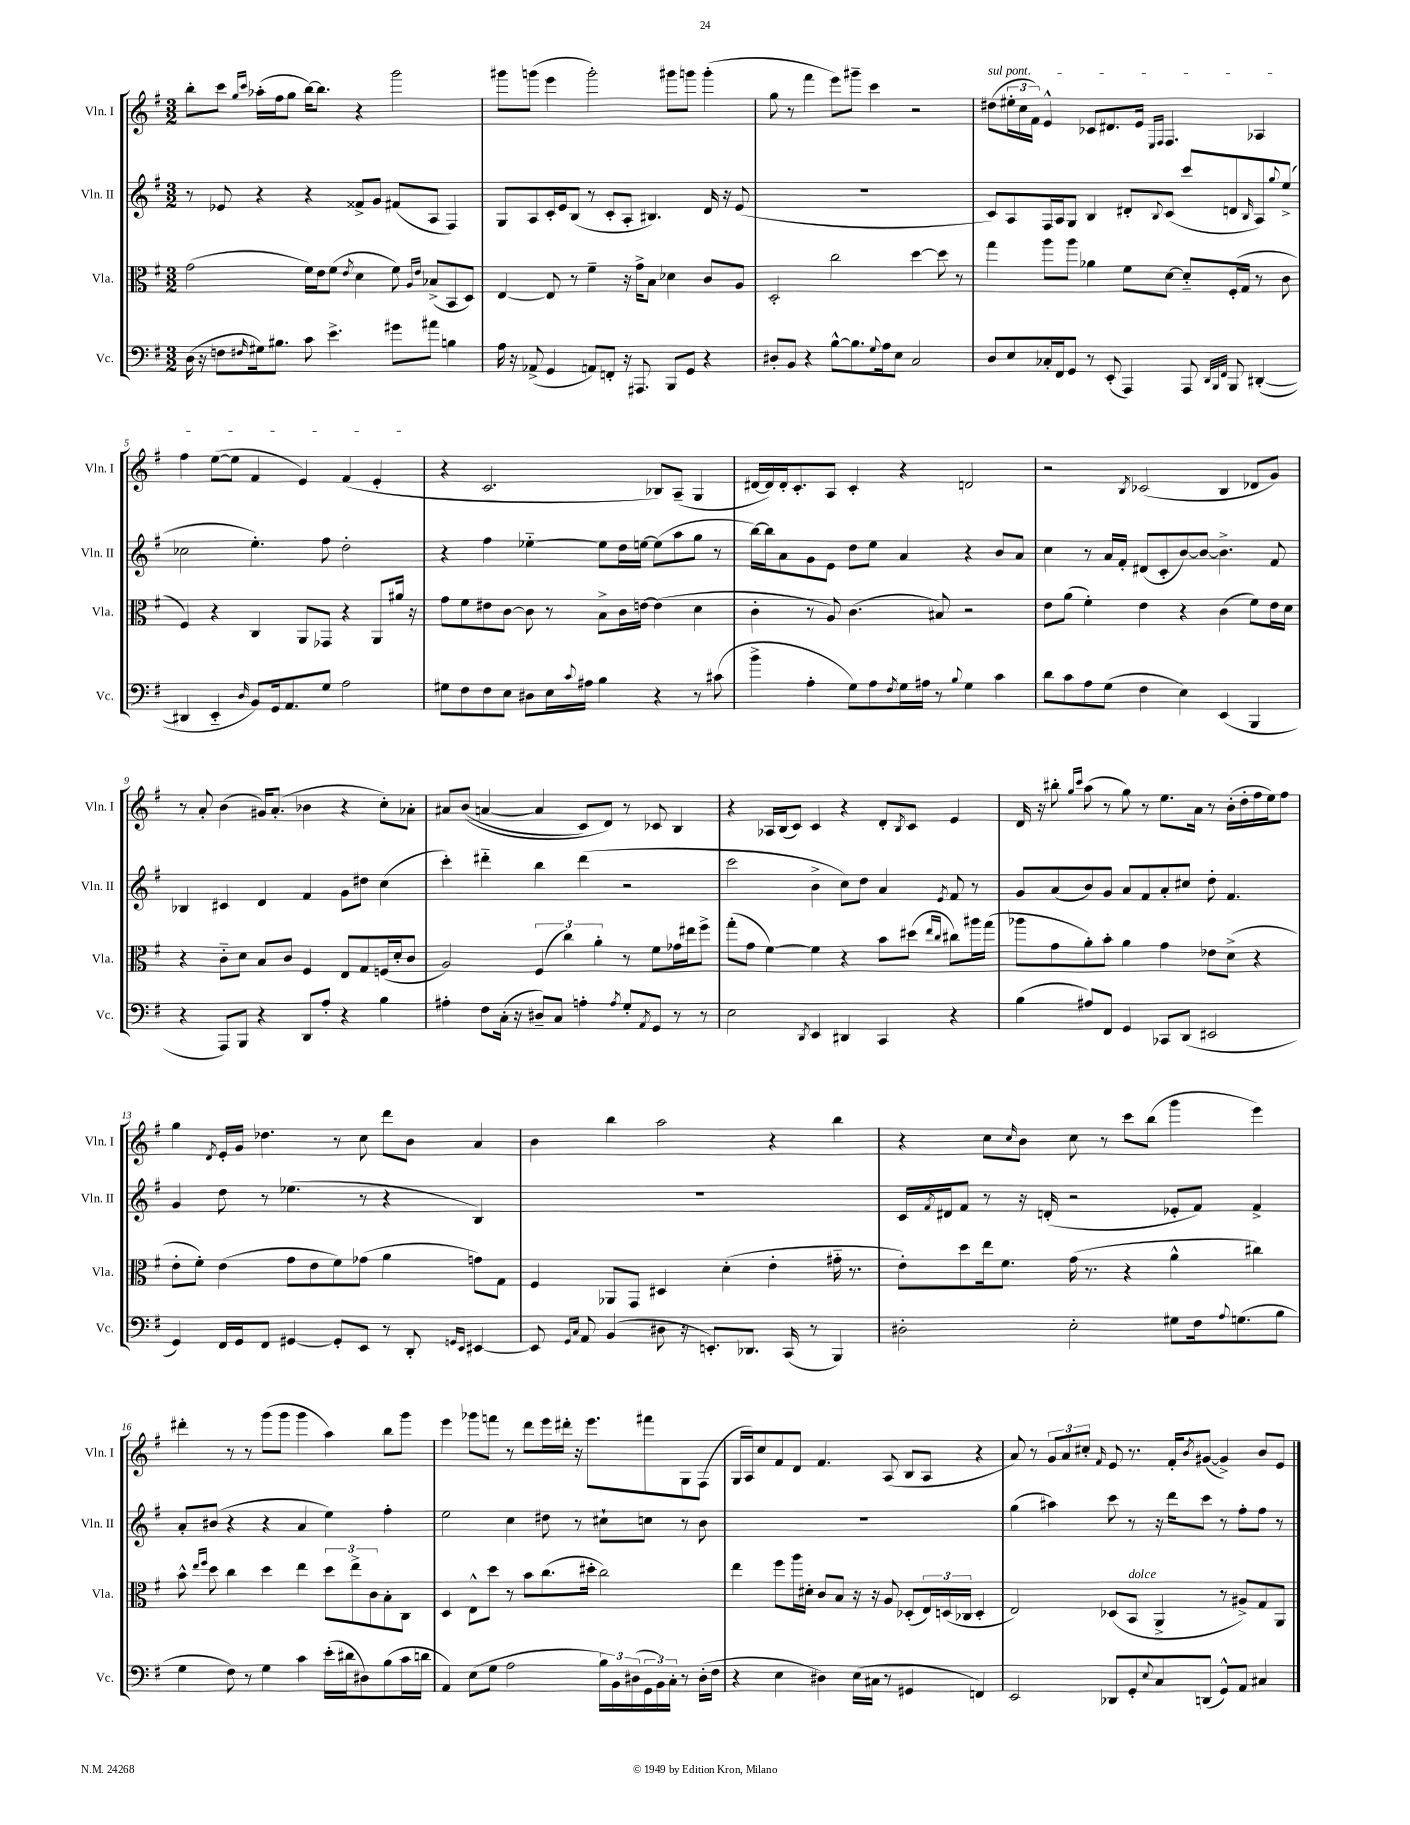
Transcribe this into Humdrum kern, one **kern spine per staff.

**kern	**kern	**kern	**kern
*staff4	*staff3	*staff2	*staff1
*clefF4	*clefC3	*clefG2	*clefG2
*k[f#]	*k[f#]	*k[f#]	*k[f#]
*M3/2	*M3/2	*M3/2	*M3/2
(16D\	(2g\	8r	8bb'\L
16r	.	.	.
8F\L	.	8e-/	8ccc\J
.	.	.	16qqgg/LL
16qqF#/	.	.	16qqccc/JJ
16G#\k)	.	4r	(16aa-'\LL
8.B#\J	.	.	16ff#\J
.	.	.	8gg\J
8c\	16f#\LL)	4r	[16bb\LK)
.	16e\J	.	8.bb\]J
4.e^\	(8f#\J	.	.
.	8qe/	.	.
.	4d\	8f##^/L	4r
.	.	8g/J	.
8g#\L	8f#\)	(8f#/L	2ggg\
.	16qqA/LL	.	.
.	16qqe/JJ	.	.
8a#\J	(8B-^/L	8A/J	.
4B\	8BB/	4F#/)	.
.	8D/J)	.	.
=	=	=	=
16A\	[4E/	8G/L	8ggg#\L
16r	.	.	.
(8AA-^/	.	8A/	(8ggg\J
4GG/	8E/]	16c'/L	4eee\
.	.	16e/J	.
.	8r	(8B/J	.
8AA/L)	4f#~\	8r	2ggg'\)
8FF'/J	.	8c'/L	.
16r	16r	8A'/J	.
8.AAA#/	16g^\LK	.	.
.	8B\J	4.B#/)	.
8BBB/L	4d-\	.	8ggg#\L
8GG/J	.	.	8ggg\J
4r	8c/L	16d/	(4ggg'\
.	.	16r	.
.	8A/J	(8e/	.
=	=	=	=
8D#'/L	2D'/	1.r	8gg\
8BB/J	.	.	8r
4r	.	.	4fff#\
[8B^^\L	2cc\	.	8eee\L)
8.B\]	.	.	8ggg#~\J
.	.	.	4ccc\
8qqG/	.	.	.
16A\k	.	.	.
8E\J	.	.	.
2C/	[4dd\	.	2r
.	8dd\]	.	.
.	8r	.	.
=	=	=	=
8D/L	4gg\	8c/L)	(8dd#\L
8E/	.	8A/	24ee#'\L
.	.	.	24cc\
.	.	.	24f#\JJ)
16C-'/L	8aa\L	16F#/L	4e^^/
16FF#/J	.	16A/J	.
8GG/J	8aa\J	8G/J	.
8r	4a-\	4B/	8c-/L
(8EE'/	.	.	8.d#/
4AAA/)	8f#\L	8d#'/L	.
.	.	.	16e/Jk
.	.	.	16qqE/LL
.	.	8qqB/	16qqF#/JJ
.	[8d\J	(8c/J	4.F#/
8AAA/	8d'~/]L	8ccc/L	.
32qqDD/LLL	.	.	.
32qqBBB/	.	.	.
32qqFF#/JJJ	.	.	.
8BBB/	(16F#'/L	8d/	.
.	16G/JJ	.	.
.	.	16qqB/	.
([4DD#'/	8r	8A/)	4A-/
.	.	8qqgg/	.
.	8c\	(8ee^/J	.
=	=	=	=
4DD#/]	4F#/)	2cc-\	4ff#\
4EE'~/	4r	.	([8ee\L
.	.	.	8ee\]J
16qqD/	.	.	.
8BB/L)	4C/	4.ee'\)	4f#/
16GG/k	.	.	.
8.AA/	.	.	.
.	8AA/L	.	4e/)
8G/J	8GG-/J	8ff#\	.
2A\	4r	2dd'\	(4f#/
.	8AA/L	.	4e'/
.	16a#/Jk	.	.
.	16r	.	.
=	=	=	=
8G#\L	8g\L	4r	4r
8F#\	8f#\	.	.
8F#\	8e#\	4ff#\	2.c/
8E\J	[8c\J	.	.
8D#\L	8c\]	[4ee-'~\	.
16E\L	8r	.	.
8qqc/	.	.	.
16A#\JJ	.	.	.
4B\	8B^\L	8ee-\]L	.
.	16c\L	16dd\L	.
.	[16e\JJ	[16ee\JJ	.
4r	(4e\]	(8ee\]L	8B-/L)
.	.	8aa\	(8A~/J
8r	4d\	8gg\J	4G/
(8c#\	.	8r	.
=	=	=	=
4b^\	4c'\	[16bb\LL)	[16d#/LL
.	.	16bb\]J	16d#/])
.	.	8a\	16d#'/J
.	.	.	8.c'/
4A'\	8r	8g\	.
.	8A/)	8e\J	8A/J
8G\L)	(4.c\	8dd\L	4c'/
8A\	.	8ee\J	.
8qF#/	.	.	.
16G\L	.	4a/	4r
16A#\JJ	.	.	.
8r	8B#/)	.	.
8qqB/	.	.	.
4G\	2r	4r	2d/
4c\	.	8b/L	.
.	.	8a/J	.
=	=	=	=
8d\L	8e\L	4cc\	2r
8c\	(8a\J	.	.
8A\	4f#'\)	8r	.
(8G\J	.	16a/LL	.
.	.	16f#'/JJ	.
.	.	.	8qB/
4F#\	4e\	(8d#/L	(2c-/
.	.	8c'/	.
4E\)	4r	[8b/)	.
.	.	8b/_J	.
(4EE/	(4c\	4.b^\]	4B/
4BBB/	8f#\L)	.	8d-/L
.	16e\L	8f#/	8g/J)
.	16d\JJ	.	.
=	=	=	=
4r	4r	4B-/	8r
.	.	.	8a'/
8AAA/L)	8c'~\L	4c#/	(4b\
8BBB/J	8d\J	.	.
4r	8B/L	4d/	16g#/LK)
.	.	.	(8.a'/J
.	8c/J	.	.
8DD/L	4F#/	4f#/	4b-\
8A'/J	.	.	.
4r	8E/L	8g\L	4r
.	8G/	8dd#\J	.
4B\	(16F/L	(4cc\	8cc'\L)
.	16d'/J	.	.
.	8c/J	.	8a-'\J
=	=	=	=
4A#'\	2A/)	4ccc'\)	8a#/L
.	.	.	&((8b/J
8F#\L	.	4ddd#'~\	[4a/
(16C'\Jk	.	.	.
16r	.	.	.
8D#~/L)	(6F#/	4bb\	4a/]
8C/J	.	.	.
.	6cc\)	.	.
4A'\	.	(4ddd#\	8c/L)
.	6a'\	.	.
.	.	.	8d/J&)
8qA/	.	.	.
8G'/L	8r	2r	8r
8qAA/	.	.	.
8GG/J	8f#\L	.	8c-/
8r	16g-\L	.	4B/
.	16ee#\J	.	.
8r	8ff#^\J	.	.
=	=	=	=
2E\	(8gg'\L	2ccc\	4r
.	8g\J	.	.
.	[4f#\)	.	16A-/LL
.	.	.	(16B/J
.	.	.	8c/J)
8qDD/	.	.	.
4EE/	4f#\]	4b^\	4c/
4DD#/	4r	8cc\L)	4r
.	.	8dd\J	.
4CC/	8b\L	4a/	8d'/L
.	.	.	8qB/
.	(8dd#\J	.	8c/J
.	16qqee/LL	.	.
.	16qqcc/JJ	8qe/	.
4r	8cc#\L)	8f#/	4e/
.	16aa#\L	8r	.
.	(16gg\JJ	.	.
=	=	=	=
(4B\	8aa-\L	8g/L	16d/
.	.	.	16r
.	8g\	(8a/	8bb#'\
.	.	.	16qqgg/LL
.	.	.	16qqccc/JJ
8A#/L)	8a'\)	8b/)	(8aa\
8FF#/J	8b'\J	8g/J	8r
4GG/	4a\	8a/L	8gg\)
.	.	8f#/	8r
8CC-/L	4g\	8a'/	8.ee\L
(8DD/J	.	8cc#/J	.
.	.	.	16a\Jk
2EE#/	8e-\L	8dd'\	8r
.	(8d^\J	4.f#/	(16b'\LL
.	.	.	16dd'\
.	4r	.	16ff#\
.	.	.	16ee\J)
.	.	.	8ff#\J
=	=	=	=
4GG/)	8e'\L	4g/	4gg\
.	8f#'\J)	.	.
.	.	.	8qd/
16FF#/LL	(4e\	8dd\	16e'/LL
16GG/J	.	.	16g/JJ
8FF#/J	.	8r	4.dd-\
[4GG#/	8g\L	(4.ee-\	.
.	8e\	.	.
8GG#'/]L	8f#\)	.	8r
8EE/J	(8g-\J	8r	8cc\
8r	4a\	4r	8ddd\L
8DD'/	.	.	8b\J
16qqGG/LL	.	.	.
16qqEE/JJ	.	.	.
[4EE#/	8g\L)	4B/)	4a/
.	8G\J	.	.
=	=	=	=
8EE#/]	4F#/	1.r	4b\
16qqGG/LL	.	.	.
16qqC/JJ	.	.	.
8AA/	.	.	.
(4BB/	8AA-/L	.	4bb\
.	8GG/J	.	.
8D#\	4D#/	.	2aa\
16r	.	.	.
8.EE'/L)	.	.	.
.	(4d'\	.	.
8.DD-/J	.	.	.
.	4e'\	.	4r
(16CC/	.	.	.
8r	.	.	.
4BBB/)	16g#'~\	.	4bb\
.	8.r	.	.
=	=	=	=
2D#'\	8e'\L)	16c/LL	4r
.	.	8qf#/	.
.	.	16d#/J	.
.	8dd\	8f#/J	.
.	16ee\k	8r	8cc\L
.	8.f#\J	.	.
.	.	.	16qqcc/
.	.	16r	8b\J
.	.	(16d'/	.
2E'\	(16g\	2r	8cc\
.	8.r	.	.
.	.	.	8r
.	4r	.	8ccc\L
.	.	.	(8bb\J
8G#\L	4a^^\	8e-'/L	4ggg\
16F#\k	.	8f#/J)	.
8qqA/	.	.	.
(8.G\	.	.	.
.	4cc#\)	4f#^/	4eee\)
8B\J	.	.	.
=	=	=	=
4G\	8b^^\	8a'/L	4ddd#'\
.	16qqee/LL	.	.
.	16qqff#/JJ	.	.
.	8dd\	(8b#/J	.
8F#\)	4cc\	4r	8r
8r	.	.	8r
4G\	4dd\	4r	(8ggg\L
.	.	.	8ggg\J
4c\	4ee\	4a/	4ggg\
(16e'\LL	12dd\L	4ee\)	4aa\)
16d#\J	.	.	.
.	12ee^\	.	.
8D#\)	.	.	.
.	12c\	.	.
(8B\	8B'\	4ff#'\	8bb\L
16c\L	8C\J	.	8ggg\J
16d\JJ	.	.	.
=	=	=	=
4AA/)	4D/	2ee\	4eee\
(8E\L	8E^^\L	.	8ggg-\L
8G\J	8dd\J	.	8fff\J
2A\	8r	4cc\	8r
.	8b\L	.	8ddd\L
.	(8.cc\	8dd#\	16eee\L
.	.	.	16ddd#'\JJ
.	.	8r	16r
.	16dd#'\Jk	.	8.eee\L
24B\LL)	2cc\)	8cc#`\L	.
24BB\	.	.	.
(24D#\	.	.	.
24GG\	.	8cc\J	8fff#\
24BB\)	.	.	.
24C'\JJ	.	.	.
8r	.	8r	8G\
(16D#'\LL	.	8b\	(8F#\J
16F#\JJ	.	.	.
=	=	=	=
4r	4ee\	1.r	16G/LL
.	.	.	16A/J)
.	.	.	8cc/
4E\	8ff#\L	.	8f#/
.	16aa\L	.	8d/J
.	16d#'\JJ	.	.
4D#\)	8c/L	.	4.f#/
.	8B/J	.	.
(16E\LL	16r	.	.
16C#\JJ	16r	.	.
8r	8A/	.	(8A/
4GG#/	(8D-'/L	.	8B/L
.	24E/L)	.	8A/J
.	(24D/	.	.
.	24C-/JJ	.	.
4FF/)	4D'/	.	4r
=	=	=	=
2EE/	2E/)	(4gg\	8a/)
.	.	.	8r
.	.	4aa#\)	12g/L
.	.	.	12a/
.	.	.	12cc#'/J
.	.	.	16qqf#/
8DD-/L	(8D-/L	8ccc\	8e/
8GG'/	8BB/J	8r	8.r
8qqE/	.	.	.
8C/	4AA^/	16r	.
.	.	16ddd\LK	16f#'/LK
.	.	.	8qb/
(8DD/J	.	8ccc\J	([8g#/J
8GG^^/L)	8r	8r	4g#^/])
8AA/J	8A#^/L)	8ff#'\L	.
4C#/	8G/	8ff#\J	8b/L
.	8AA/J	8r	8e/J
==	==	==	==
*-	*-	*-	*-
